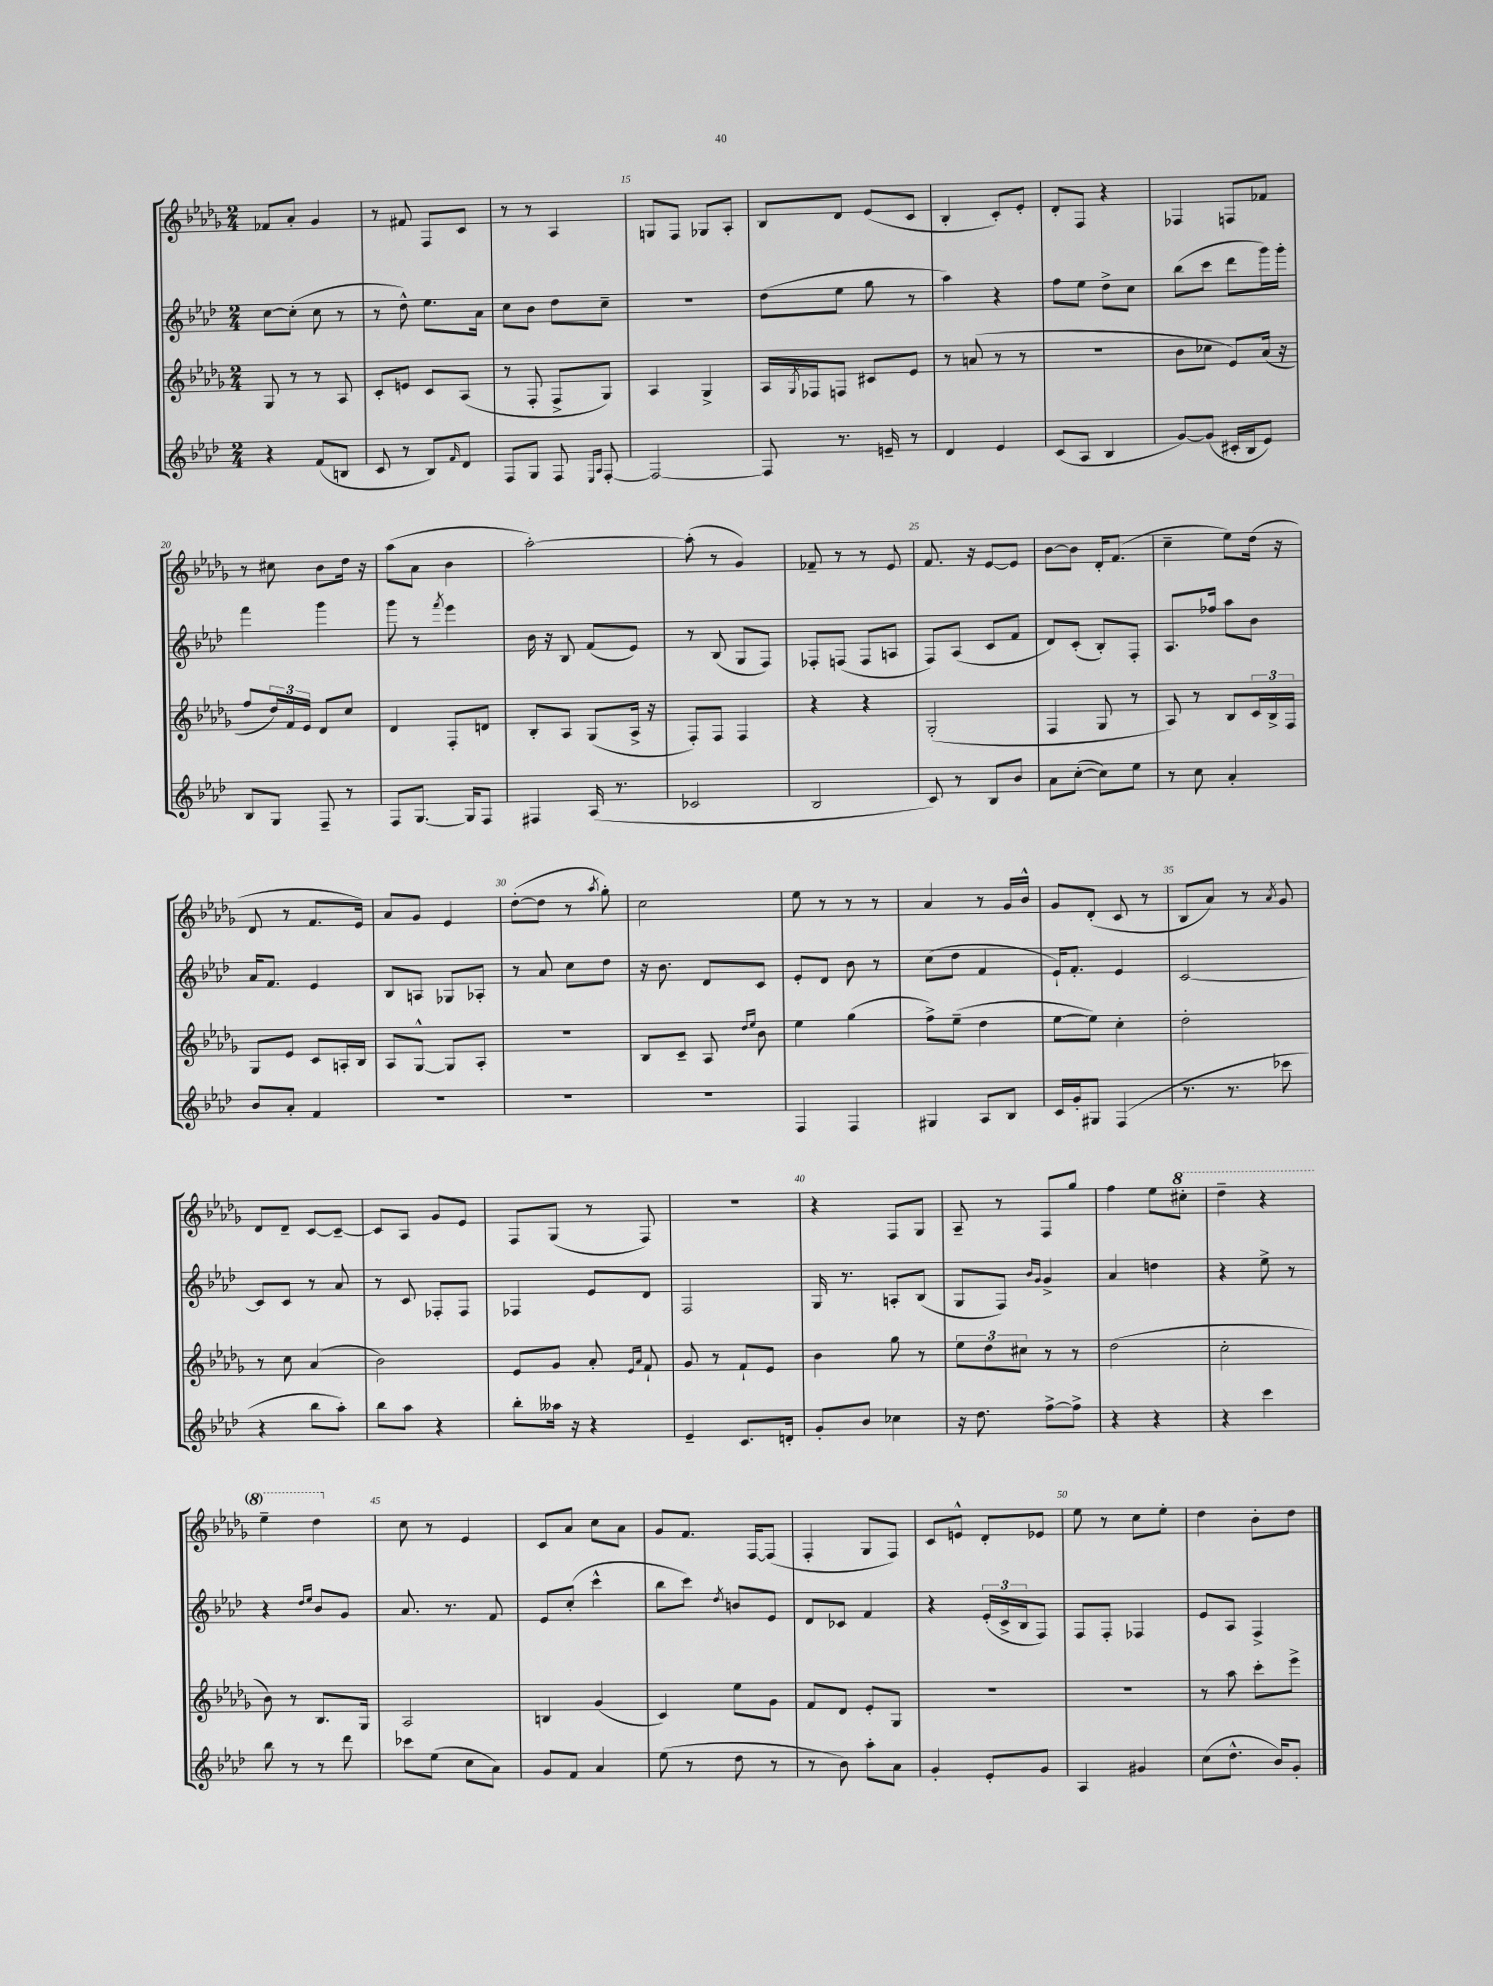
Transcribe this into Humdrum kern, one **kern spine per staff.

**kern	**kern	**kern	**kern
*part4	*part3	*part2	*part1
*staff4	*staff3	*staff2	*staff1
*clefG2	*clefG2	*clefG2	*clefG2
*k[b-e-a-d-]	*k[b-e-a-d-g-]	*k[b-e-a-d-]	*k[b-e-a-d-g-]
*M2/4	*M2/4	*M2/4	*M2/4
=12	=12	=12	=12
4r	8G-/	[8cc\L	8f-X/L
.	8r	(8cc'\J]	8a-'/J
(8f/L	8r	8cc\	4g-/
8Bn/J	8A-/	8r	.
=13	=13	=13	=13
8c/	8c'/L	8r	8r
8r	8en/J	8dd-^^\)	8f#X/
8B-/L)	8c/L	8.ee-\L	8F/L
16qqf/	.	.	.
8d-/J	(8A-/J	.	8c/J
.	.	16a-\Jk	.
=14	=14	=14	=14
8F/L	8r	8cc\L	8r
8G/J	8F'/	8b-\J	8r
8F/	8F^/L	8dd-\L	4A-/
16qqE-/LL	.	.	.
16qqA-/JJ	.	.	.
[8F'/	8G-/J)	8cc~\J	.
=15	=15	=15	=15
2F/_	4A-/	2r	8Gn/L
.	.	.	8F/J
.	4G-^/	.	8G-X/L
.	.	.	8A-'/J
=16	=16	=16	=16
8F/]	16A-/LL	(8dd-\L	8B-/L
.	8qG-/	.	.
.	16F-X/J	.	.
8.r	8Fn/J	8ee-\J	8d-/J
.	8c#X/L	8gg\	(8e-/L
16en~/	.	.	.
8r	8e-/J	8r	8c/J
=17	=17	=17	=17
4d-/	8r	4aa-\)	4B-'/
.	(8an/	.	.
4e-/	8r	4r	8c'/L)
.	8r	.	8e-'/J
=18	=18	=18	=18
(8c/L	2r	8ff\L	8d-'/L
8A-/J	.	8ee-\J	8F/J
4B-/	.	8dd-^\L	4r
.	.	8cc\J	.
=19	=19	=19	=19
[8g/L)	8b-\L	(8bb-\L	4F-X/
(8g/J]	8cc-X\J	8ccc\J	.
16c#X'/LL	8e-/L)	8ddd-\L	8Fn/L
16B-/J	.	.	.
8e-/J)	(16a-/Jk	16ggg\L)	8f-X/J
.	16r	16ggg'\JJ	.
!!LO:LB:g=z
=20	=20	=20	=20
8B-/L	8ff/L	4fff\	8r
8G/J	24dd-/L)	.	8cc#X\
.	24f/	.	.
.	24e-/JJ	.	.
8F~/	8d-/L	4ggg\	8b-\L
8r	8cc/J	.	16dd-\Jk
.	.	.	16r
=21	=21	=21	=21
8F/L	4d-/	8ggg\	(8aa-\L
[8.G/J	.	8r	8a-\J
.	.	8qfff/	.
.	8F'/L	4eee-\	4b-\
16G/KL]	.	.	.
8F/J	8dn/J	.	.
=22	=22	=22	=22
4F#X/	8B-'/L	16b-\	[2aa-'\)
.	.	16r	.
.	8A-/J	8B-/	.
(16A-/	(8G-/L	(8f/L	.
8.r	.	.	.
.	16A-^/Jk	8e-/J)	.
.	16r	.	.
=23	=23	=23	=23
2c-X/	8F'/L)	8r	(8aa-'\]
.	8F/J	(8B-/	8r
.	4F/	8G/L	4g-/)
.	.	8F/J)	.
=24	=24	=24	=24
2B-/	4r	8F-X'/L	8f-X~/
.	.	(8Fn/J	8r
.	4r	8F/L	8r
.	.	8An/J	8e-/
=25	=25	=25	=25
8c/)	(2G-'/	8F/L)	8.f/
8r	.	(8A-/J	.
.	.	.	16r
8B-/L	.	8c/L	[8e-/L
8b-/J	.	8f/J	8e-/J]
=26	=26	=26	=26
8a-\L	4F/	8d-/L)	[8b-\L
([8cc'\J	.	(8c'/J	8b-\J]
8cc\L])	8G-/	8B-'/L)	16d-'/KL
.	.	.	(8.f/J
8ee-\J	8r	8F'/J	.
=27	=27	=27	=27
8r	8A-/)	8.A-/L	4cc~\
8cc\	8r	.	.
.	.	16ff-X/Jk	.
4a-'/	8B-/L	8aa-\L	8ee-\L)
.	24c/L	8b-\J	(16dd-\Jk
.	24B-^/	.	.
.	.	.	16r
.	24F/JJ	.	.
!!LO:LB:g=z
=28	=28	=28	=28
8b-/L	8G-/L	16a-/KL	8d-/
.	.	8.f/J	.
8a-'/J	8e-/J	.	8r
4f/	8c/L	4e-/	8.f/L
.	16An'/L	.	.
.	16B-/JJ	.	16e-/Jk)
=29	=29	=29	=29
2r	8A-/L	8B-/L	8a-/L
.	[8G-^^/J	8An/J	8g-/J
.	8G-/L]	8G-X/L	4e-/
.	8A-'/J	8A-X'/J	.
=30	=30	=30	=30
2r	2r	8r	([8dd-'\L
.	.	8a-/	8dd-\J]
.	.	8cc\L	8r
.	.	.	8qaa-/
.	.	8dd-\J	8gg-'\)
=31	=31	=31	=31
2r	8B-/L	16r	2cc\
.	.	8.b-\	.
.	8c~/J	.	.
.	8A-/	8d-/L	.
.	16qqdd-/LL	.	.
.	16qqee-/JJ	.	.
.	8b-\	8c/J	.
=32	=32	=32	=32
4F/	4ee-\	8e-'/L	8ee-\
.	.	8d-/J	8r
4F/	(4gg-\	8b-\	8r
.	.	8r	8r
=33	=33	=33	=33
4G#X/	8ff^\L)	(8cc\L	4a-/
.	(8ee-~\J	8dd-\J	.
8A-/L	4dd-\	4f/	8r
8B-/J	.	.	16g-/LL
.	.	.	16b-^^/JJ
=34	=34	=34	=34
16c/LL	[8ee-\L	16e-`/KL)	8g-/L
16g'/J	.	8.f'/J	.
8G#X/J	8ee-\J])	.	(8d-'/J
(4F/	4cc'\	4e-/	8c/
.	.	.	8r
=35	=35	=35	=35
8.r	2dd-'\	[2c/	8B-/L
.	.	.	8a-/J)
8.r	.	.	.
.	.	.	8r
.	.	.	8qa-/
8ccc-X\	.	.	8g-/
!!LO:LB:g=z
=36	=36	=36	=36
4r	8r	8c/L]	8d-/L
.	8cc\	8c/J	8d-~/J
8bb-\L	(4a-/	8r	[8c/L
8aa-'\J)	.	8a-/	8c~/J_
=37	=37	=37	=37
8bb-\L	2b-\)	8r	8c/L]
8aa-\J	.	8c/	8A-/J
4r	.	8F-X'/L	8g-/L
.	.	8F-/J	8e-/J
=38	=38	=38	=38
8bb-'\L	8e-/L	4F-X/	8F/L
16aa--X\Jk	8g-/J	.	(8G-/J
16r	.	.	.
4r	8a-'/	8e-/L	8r
.	16qqe-/LL	.	.
.	16qqa-/JJ	.	.
.	8f`/	8d-/J	8F/)
=39	=39	=39	=39
4e-~/	8g-/	2F/	2r
.	8r	.	.
8.c/L	8f`/L	.	.
.	8e-/J	.	.
16dn'/Jk	.	.	.
=40	=40	=40	=40
8g'/L	4b-\	16G/	4r
.	.	8.r	.
8b-/J	.	.	.
4cc-X\	8gg-\	8An'/L	8F/L
.	8r	(8B-/J	8G-/J
=41	=41	=41	=41
16r	12ee-\L	8G/L	8A-~/
8.dd-\	.	.	.
.	12dd-\	.	.
.	.	8F/J)	8r
.	12cc#X\J	.	.
.	.	16qqb-/LL	.
.	.	16qqg/JJ	.
[8ff^\L	8r	4g^/	8F/L
8ff^\J]	8r	.	8gg-/J
=42	=42	=42	=42
4r	(2dd-\	4a-/	4ff\
4r	.	4ddn\	8ee-\L
*	*	*	*8va
.	.	.	8ccc#X'\J
=43	=43	=43	=43
4r	2cc'\	4r	4ddd-~\
4ccc\	.	8ee-^\	4r
.	.	8r	.
!!LO:LB:g=z
=44	=44	=44	=44
8bb-\	8b-\)	4r	4eee-~\
8r	8r	.	.
.	.	16qqdd-/LL	.
.	.	16qqee-/JJ	.
8r	8.B-/L	8b-/L	4ddd-\
8ddd-\	.	8g/J	.
.	16G-/Jk	.	.
=45	=45	=45	=45
*	*	*	*X8va
8ccc-X\L	2A-/	8.a-/	8cc\
(8ee-\J	.	.	8r
.	.	8.r	.
8cc\L	.	.	4e-/
8a-\J)	.	8f/	.
=46	=46	=46	=46
8g/L	4Bn/	8e-/L	8c/L
8f/J	.	(8cc'/J	8a-/J
4a-/	(4g-/	4ccc^^\	8cc\L
.	.	.	8a-\J
=47	=47	=47	=47
(8ee-\	4c/)	8bb-\L	8g-/L
8r	.	8ccc\J)	8.f/J
.	.	8qdd-/	.
8dd-\	8ee-\L	8bn/L	.
.	.	.	[16F/KL
8r	8g-\J	8e-/J	(8F/J]
=48	=48	=48	=48
8r	8f/L	8d-/L	4F'/
8b-\)	8d-/J	8c-X/J	.
8aa-'\L	8e-'/L	4f/	8G-/L
8a-\J	8G-/J	.	8F/J)
=49	=49	=49	=49
4g'/	2r	4r	8c/L
.	.	.	8en^^/J
8e-'/L	.	(24e-'/LL	8d-'/L
.	.	24c^/	.
.	.	24B-/J	.
8g/J	.	8F/J)	8e-X/J
=50	=50	=50	=50
4A-/	2r	8F/L	8ee-\
.	.	8F'/J	8r
4g#X/	.	4F-X/	8cc\L
.	.	.	8ee-'\J
=51	=51	=51	=51
(8cc\L	8r	8e-/L	4dd-\
8.dd-^^\J	8aa-\	8A-/J	.
.	8ccc'\L	4F^/	8b-'\L
16b-/KL)	.	.	.
8g'/J	8eee-^\J	.	8dd-\J
==	==	==	==
*-	*-	*-	*-
